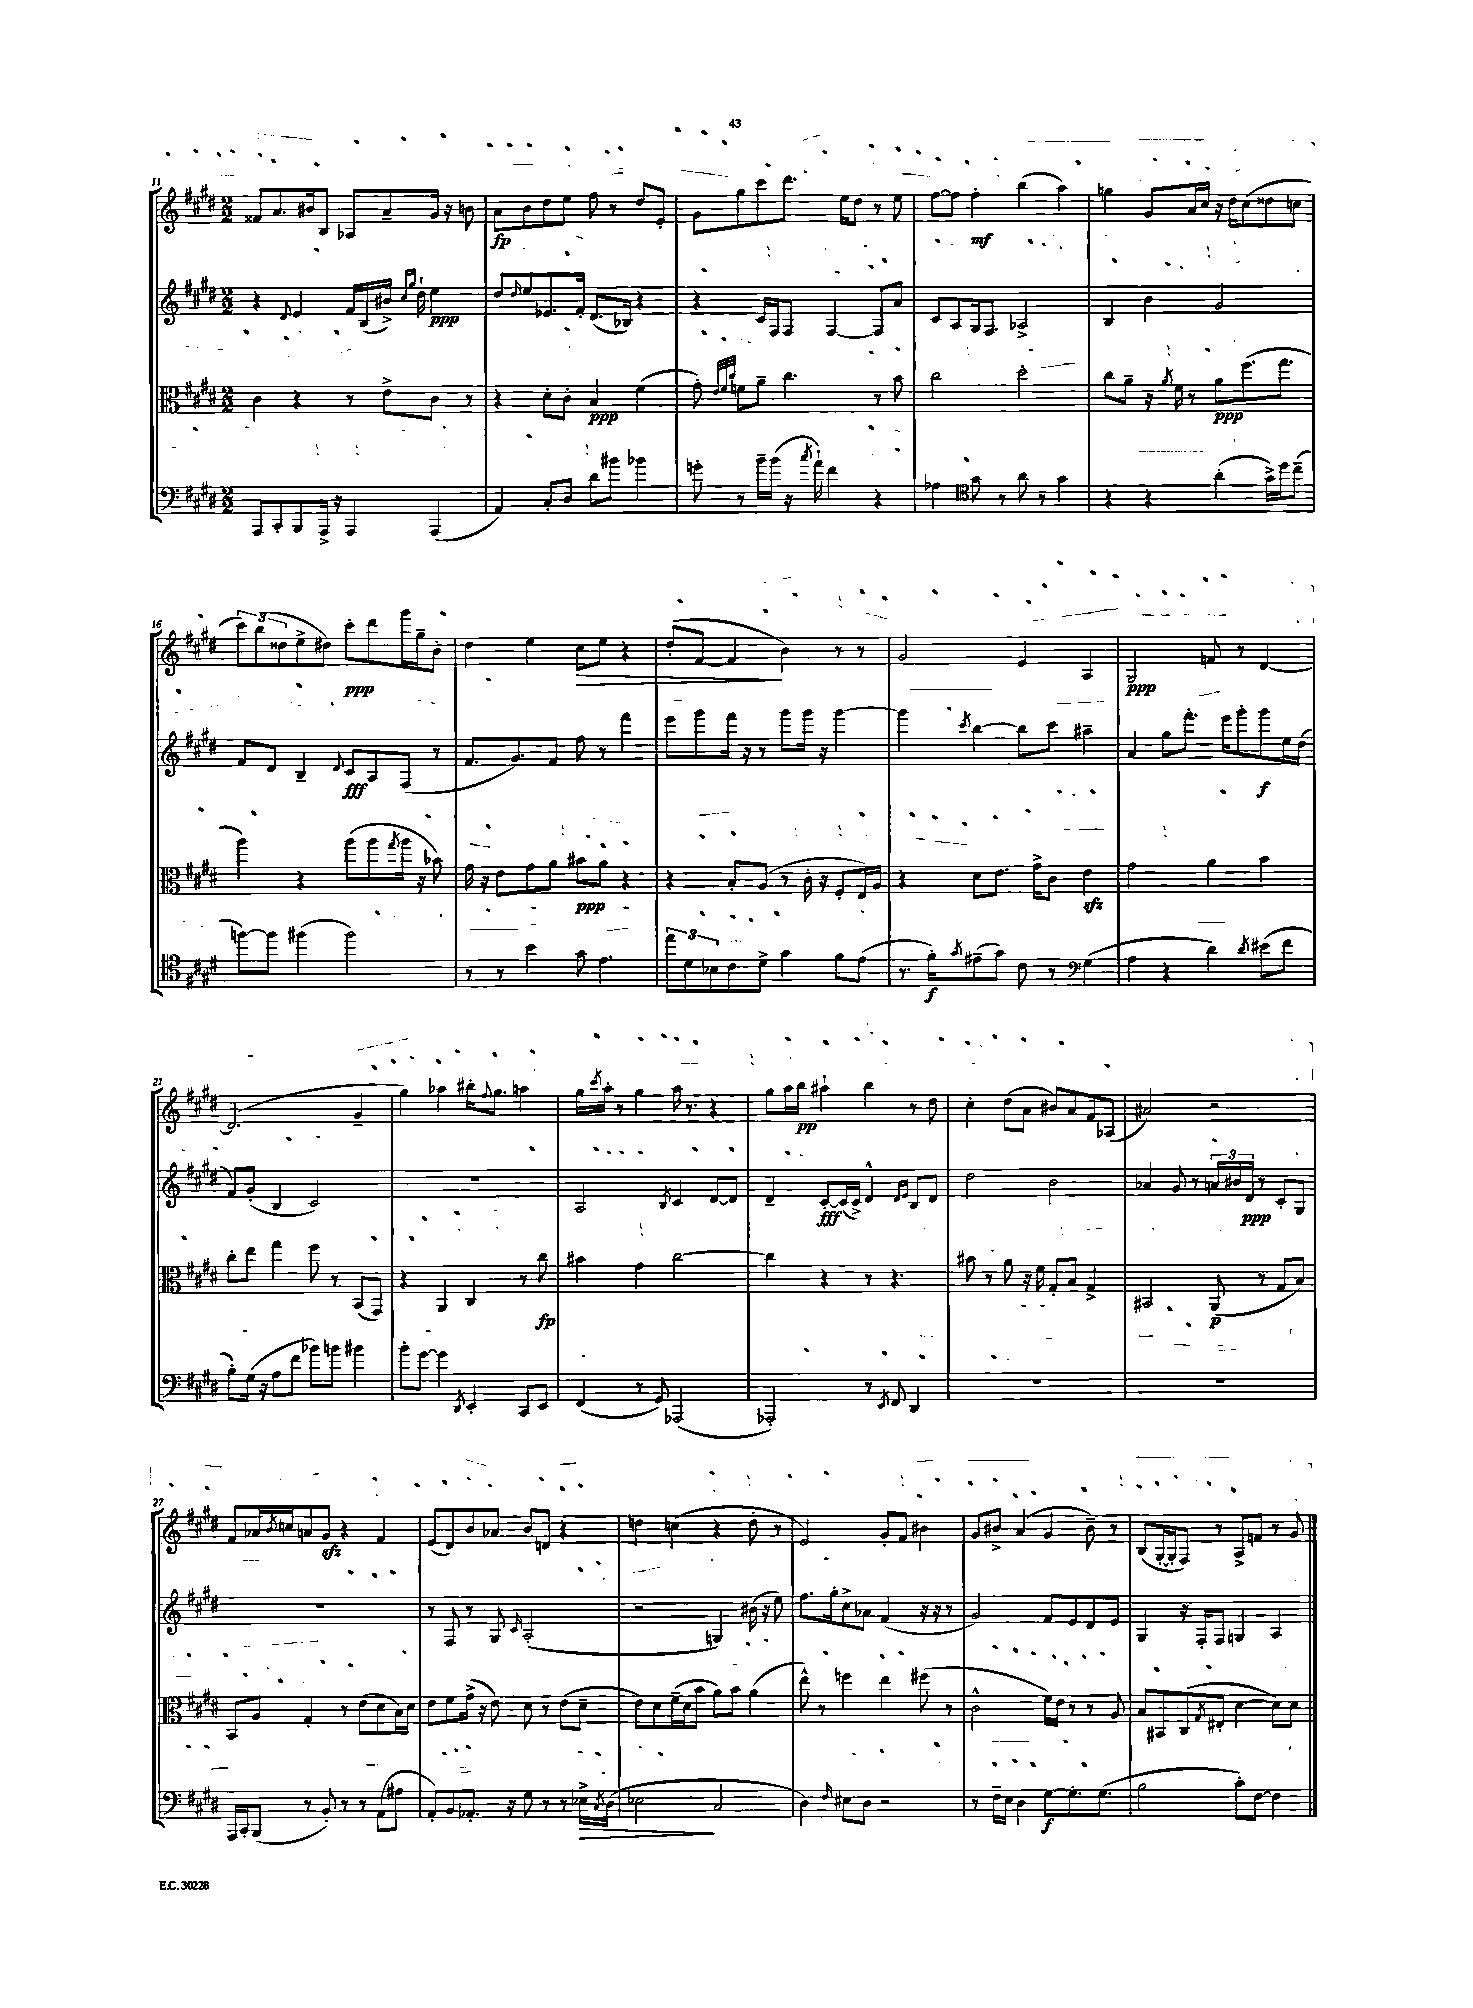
<<
\new StaffGroup <<
\new Staff = "s0" {
    \clef treble \key e \major \numericTimeSignature \time 2/2
    fisis'8 a'8. bis'16 b8 aes8 a'8-- gis'16 r16 b'8 |
    a'8\fp b'8 dis''8 e''8 fis''8 r8 dis''8 e'8-. |
    gis'8 gis''8 cis'''8 dis'''8. e''16 dis''8 r8 e''8 |
    fis''8~ fis''8 fis''4-.\mf b''4( a''4) |
    g''4 gis'8 a'16 cis''16 r16 dis''16 cis''8( disis''8 c''8 |
    \tuplet 3/2 { cis'''8) b''8( disis''8 } e''8-> dis''8) cis'''8-.\ppp dis'''8 gis'''16 gis''16-- b'8-. |
    dis''4 e''4 cis''8\> e''8 r4 |
    dis''8-.( fis'8~ fis'4\! b'4) r8 r8 |
    gis'2 e'4 a4 |
    gis2\ppp f'8 r8 dis'4~ |
    dis'2.( gis'4-- |
    gis''4) aes''4 bis''16-. \appoggiatura { fis''8 } gis''8. a''4 |
    gis''16 \acciaccatura { cis'''8 } a''16-. r8 gis''4 a''16 r8. r4 |
    gis''8 a''16 b''16\pp ais''4-! b''4 r8 dis''8 |
    cis''4-. dis''8( a'8 bis'8) a'8 fis'8 aes8( |
    ais'2) r2 |
    fis'8 aes'16 \acciaccatura { b'8 } c''16 a'8 gis'8\sfz r4 fis'4 |
    e'8( dis'8) b'8 aes'8 b'8 d'8 r4 |
    d''4 c''4( r4 d''8-. r8 |
    e'2) gis'8-. fis'8 bis'4 |
    gis'8 bis'8-> a'4( gis'4 bis'8--) r8 |
    b8( gis16~-. gis16-. fis8) r8 a8-> f'8 r8 gis'8 \bar "|." |
}
\new Staff = "s1" {
    \clef treble \key e \major \numericTimeSignature \time 2/2
    r4 \appoggiatura { dis'8 } e'4 fis'16 b16( bis'16->) \grace { cis''16 gis''16 } dis''16-! e''4\ppp |
    dis''8 \grace { dis''16 } e''8 ees'8. fis'16-. dis'8.( bes16) r4 |
    r4 cis'16 fis16 fis8 fis4~ fis8 a'8 |
    cis'8 a8 gis16 fis8. aes2-> |
    b4 b'4 gis'2 |
    fis'8 dis'8 b4-- \appoggiatura { dis'8 } cis'8\fff a8 fis8( r8 |
    fis'8. gis'8.) fis'8 fis''8 r8 fis'''4 |
    e'''8 gis'''8 fis'''16 r16 r8 gis'''8 gis'''16 r16 gis'''4~ |
    gis'''4 \acciaccatura { cis'''8 } b''4~ b''8 cis'''8 ais''4-- |
    a'4 gis''8 fis'''8.-. e'''16 gis'''8-. gis'''8\f e''16 dis''16( |
    fis'8) gis'8-.( b4 cis'2) |
    R1 |
    a2 \acciaccatura { b8 } cis'4 dis'8~ dis'8 |
    dis'4-- cis'8~-.\fff cis'16( cis'16->) dis'4-^ \grace { dis'16 e'16 } b8 dis'8 |
    dis''2 b'2 |
    aes'4 gis'8 r8 \tuplet 3/2 { a'16 bis'16 dis'16\ppp } r8 cis'8-. gis8 |
    R1 |
    r8 fis8 r8 gis8 \grace { cis'16 } a2-.( |
    r2 g4) bis'16( r16 e''8) |
    fis''8. gis''16-. cis''8-> aes'8 fis'4( r16 r16 r8 |
    gis'2) fis'8 e'8 dis'8 e'8 |
    gis4 r16 fis16-. fis8 g4 a4 \bar "|." |
}
\new Staff = "s2" {
    \clef alto \key e \major \numericTimeSignature \time 2/2
    cis'4 r4 r8 e'8-> cis'8 r8 |
    r4 dis'8-. cis'8-. b4\ppp fis'4( |
    gis'8-.) \grace { e'32 fis'32 cis''32 } f'8 a'8-- cis''4. r8 b'8 |
    cis''2 dis''2-. |
    cis''8 a'8-- r16 \acciaccatura { a'8 } fis'16 r8 a'8\ppp fis''8.( gis''8. |
    a''4) r4 a''8( a''8 \acciaccatura { gis''8 } a''16 r16 bes'8) |
    gis'16 r16 e'8 gis'8 a'8 bis'8\ppp a'8 r4 |
    r4 b8-. a8( r8 cis'16-. r16 fis8-. e16) a16 |
    r4 dis'8 e'8. gis'16-> cis'8 e'4\sfz |
    gis'2 a'4 b'4 |
    cis''8-. e''8 gis''4 fis''8 r8 b,8( gis,8) |
    r4 a,4 cis4 r8 cis''8\fp |
    bis'4 gis'4 cis''2~ |
    cis''4 r4 r8 r4. |
    bis'8 r8 a'8 r16 fis'16 gis8-. b8 gis4-> |
    bis,2 a,8\p( r8 gis8 b8) |
    b,8 a8 gis4-. r8 e'8( dis'8 b16) dis'16 |
    e'8 fis'8 gis'16->( r16 e'8) dis'8 r8 e'8( dis'8-- |
    e'8) dis'8 fis'16--( dis'16 b'8 a'8) b'8 a'4( |
    e''8-^) r8 f''4 e''4 fis''8( r8 |
    cis'2-^ fis'16) e'16 r8 r8 a8 |
    b8 bis,8 cis8( \acciaccatura { gis8 } eis8-. dis'4~ dis'8) dis'8 \bar "|." |
}
\new Staff = "s3" {
    \clef bass \key e \major \numericTimeSignature \time 2/2
    a,,8 cis,8-. b,,8 a,,16-> r16 a,,4 a,,4( |
    a,4) cis8-. dis8 dis'8 bis'8 bes'4 |
    g'8-. r8 b'16-- b'16( r16 \acciaccatura { cis''8 } a'16-!) fis'4 r4 |
    aes4 \clef tenor gis'8 r8 a'8 r8 gis'4 |
    r4 r4 a'4-.( gis'16->) dis''16 cis''8--( |
    f''8~) f''8 fis''4( fis''2) |
    r8 r8 b'4 gis'8 e'4. |
    \tuplet 3/2 { e''8 dis'8 bes8 } cis'8 dis'8-> gis'4 fis'8 e'8( |
    r8. fis'16-.\f) \acciaccatura { gis'8 } eis'8--( gis'8) cis'8 r8 \clef bass gis4( |
    a4 r4 dis'4) \acciaccatura { dis'8 } eis'8( fis'8 |
    b8-.) gis16( r16 a8 fis'8 bes'8) b'8 bis'4 |
    b'8-. gis'8~ gis'4 \acciaccatura { dis,8 } e,4-. cis,8 e,8 |
    fis,4( r8 gis,8) aes,,2( |
    aes,,2-.) r8 \acciaccatura { e,8 } fis,8 dis,4 |
    R1 |
    R1 |
    a,,16 cis,16-. b,,8( r8 b,8-.) r8 r8 a,8( ais8 |
    a,8-.) b,8 aes,8.-. r16 gis8 r8 r8 ees16->\> \acciaccatura { cis8 } dis16( |
    ees2\! cis2 |
    dis4) \grace { fis16 } eis8 dis8 r2 |
    r8 fis16-- e16 dis4 gis8~\f gis8.-. gis8.( |
    b2 cis'8-.) fis8~ fis4 \bar "|." |
}
>>
>>
\layout { \context { \Score currentBarNumber = #11 } }
